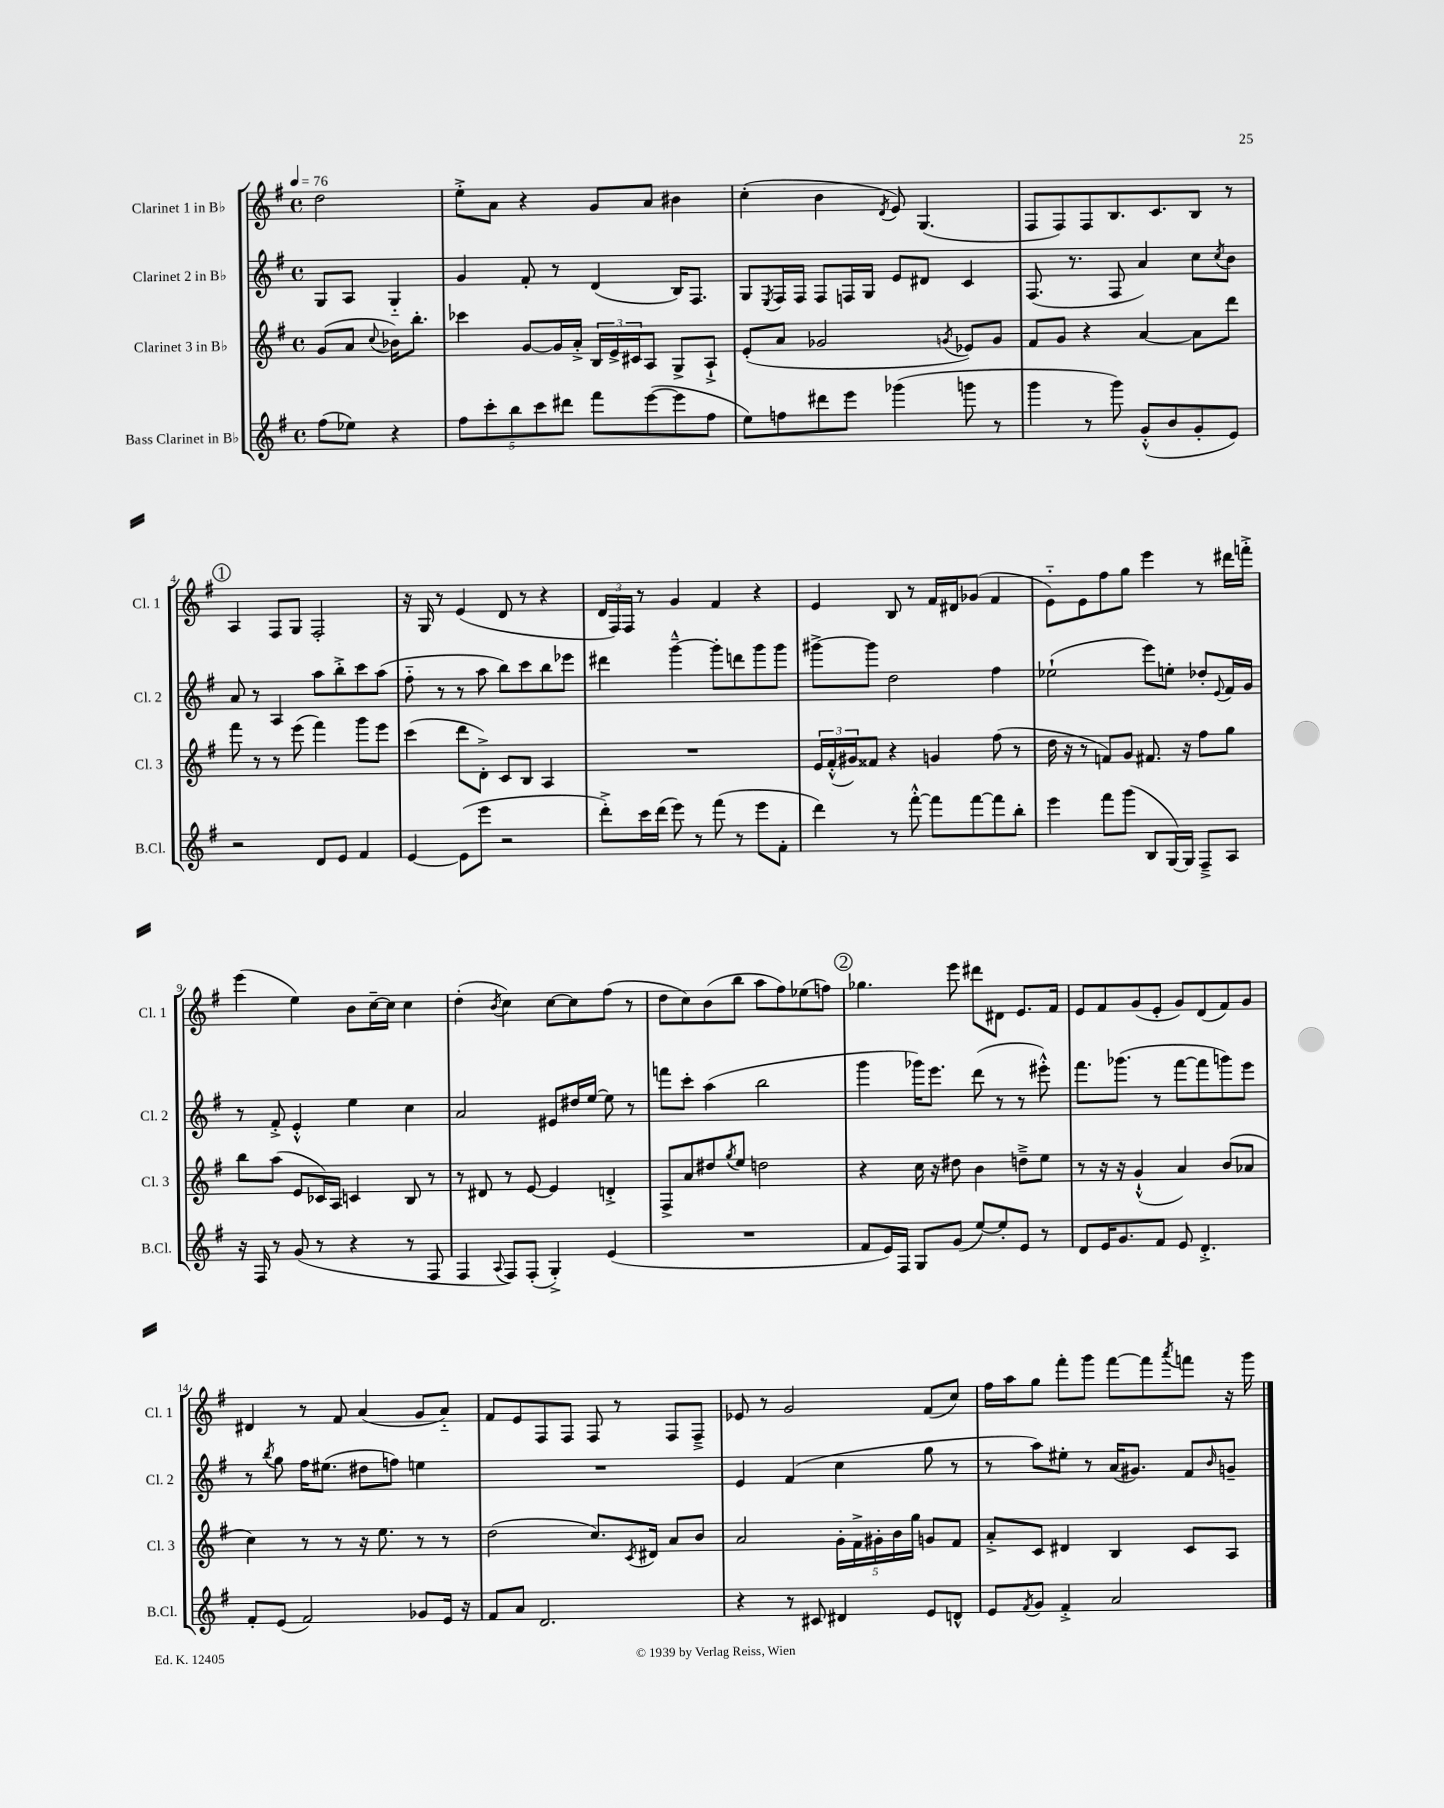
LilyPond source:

<<
\new StaffGroup <<
\new Staff = "s0" \with { instrumentName = "Clarinet 1 in Bb" shortInstrumentName = "Cl. 1" } {
    \clef treble \key g \major \defaultTimeSignature \time 4/4 \partial 2 \tempo 4 = 76
    d''2 |
    e''8-.-> a'8 r4 g'8 a'8 bis'4 |
    c''4-.( b'4 \acciaccatura { d'8 } e'8) g4.( |
    fis8 fis8) fis8 b8. c'8. b8 r8 |
    \mark \markup { \circle "1" } a4 fis8 g8 fis2-. |
    r16 g16 r8 e'4( d'8 r8 r4 |
    \tuplet 3/2 { d'16 fis16) fis16 } r8 g'4 fis'4 r4 |
    e'4 b8 r8 fis'16 dis'16 ges'8( fis'4 |
    e'8-_) e'8 fis''8 g''8 e'''4 r8 dis'''16 f'''16-.-> |
    e'''4( e''4) b'8 c''16~-- c''16 c''4 |
    d''4-.( \acciaccatura { b'8 } c''4) c''8~ c''8 fis''8( r8 |
    d''8 c''8) b'8( b''8 a''8 fis''8) ees''8( f''8) |
    \mark \markup { \circle "2" } ges''4. e'''8 dis'''8 dis'8 e'8. fis'16 |
    e'8 fis'8 g'8( e'8-. g'8) d'8( fis'8) g'8 |
    dis'4 r8 fis'8 a'4( g'8 a'8-_) |
    fis'8 e'8 fis8 fis8 fis8 r8 fis8 fis8---> |
    ees'8 r8 g'2 fis'8( c''8) |
    fis''16 a''16 g''8 fis'''8-. g'''8 fis'''8~ fis'''8 \acciaccatura { a'''8 } f'''8 r16 g'''16 \bar "|." |
}
\new Staff = "s1" \with { instrumentName = "Clarinet 2 in Bb" shortInstrumentName = "Cl. 2" } {
    \clef treble \key g \major \defaultTimeSignature \time 4/4 \partial 2
    g8 a8 g4-_ |
    g'4 fis'8-. r8 d'4( b16) fis8. |
    g8 \acciaccatura { e8 } fis16 fis16 fis8 f16 g16 e'8 dis'8 c'4 |
    fis8.( r8. fis8 a'4) c''8 \acciaccatura { c''8 } b'8 |
    \mark \markup { \circle "1" } a'8 r8 a4 a''8 b''8-.-> c'''8 a''8( |
    fis''8-_ r8 r8 a''8 b''8) c'''8 b''8 ees'''8 |
    dis'''4 g'''4~---^ g'''8-. d'''8 g'''8 g'''8 |
    gis'''8~-> gis'''8 d''2 fis''4 |
    ees''2-!( e'''8) e''8-. des''8-. \appoggiatura { e'8 } fis'16 g'16 |
    r8 fis'8-.-> e'4-.-^ e''4 c''4 |
    a'2 eis'8 dis''16 e''16~ e''8 r8 |
    f'''8 c'''8-. a''4( b''2 |
    \mark \markup { \circle "2" } g'''4 ges'''16) e'''8. d'''8( r8 r8 eis'''8-.-^) |
    fis'''8. ges'''8.( r8 fis'''8~ fis'''8 g'''8) e'''8 |
    r8 \acciaccatura { b''8 } g''8 fis''16 eis''8.( dis''8 f''8) e''4 |
    R1 |
    e'4 fis'4( c''4 g''8 r8 |
    r8 a''8) eis''8-. r8 a'16( gis'8.) fis'8 \grace { b'16 } g'8-- \bar "|." |
}
\new Staff = "s2" \with { instrumentName = "Clarinet 3 in Bb" shortInstrumentName = "Cl. 3" } {
    \clef treble \key g \major \defaultTimeSignature \time 4/4 \partial 2
    g'8( a'8 \appoggiatura { c''8 } bes'16) b''8.-. |
    ces'''4 g'8~ g'16 a'16-.-> \tuplet 3/2 { b16 e'16-> cis'16 } a8 g8-> a8-!-> |
    e'8-.( a'8 ges'2 \acciaccatura { g'8 } ees'8) g'8 |
    fis'8 g'8 r4 a'4~ a'8 d'''8 |
    \mark \markup { \circle "1" } fis'''8 r8 r8 e'''8( fis'''4) g'''8 e'''8 |
    c'''4( d'''8 d'8-.->) c'8 b8 a4 |
    R1 |
    \tuplet 3/2 { e'16 fis'16-.-^( gis'16) } fisis'8 r4 g'4 fis''8( r8 |
    d''16 r16 r8 f'8) g'8 fis'8. r16 fis''8 g''8 |
    b''8 a''8( e'8 ces'16) a16 c'4 b8 r8 |
    r8 dis'8 r8 e'8~ e'4 d'4-.-> |
    fis8-> a'8 dis''8 \acciaccatura { g''8 } e''8 d''2 |
    \mark \markup { \circle "2" } r4 c''16 r16 dis''8 b'4 d''8---> e''8 |
    r8 r16 r16 g'4-!-^( a'4) b'8( aes'8 |
    c''4) r8 r8 r16 e''8. r8 r8 |
    d''2( c''8.) \acciaccatura { c'8 } dis'16 a'8 b'8 |
    a'2 \tuplet 5/4 { g'16-. fis'16-> gis'16-. b'16 g''16 } g'8 fis'8 |
    a'8-.-> c'8 dis'4 b4 c'8 a8 \bar "|." |
}
\new Staff = "s3" \with { instrumentName = "Bass Clarinet in Bb" shortInstrumentName = "B.Cl." } {
    \clef treble \key g \major \defaultTimeSignature \time 4/4 \partial 2
    fis''8( ees''8) r4 |
    \tuplet 5/4 { fis''8 c'''8-. b''8 c'''8 dis'''8 } fis'''8 e'''8~( e'''8 fis''8 |
    e''8) f''8 dis'''8 e'''8 ges'''4( g'''8 r8 |
    g'''4 r8 g'''8) g'8-.-^( b'8 g'8-. e'8) |
    \mark \markup { \circle "1" } r2 d'8 e'8 fis'4 |
    e'4~ e'8( e'''8 r2 |
    d'''8-.->) c'''16 d'''16( e'''8) r8 fis'''8( r8 e'''8 fis'8-. |
    d'''4) r8 fis'''8~-.-^ fis'''8 fis'''8~ fis'''8 b''8-. |
    e'''4 fis'''8 g'''8( b8 g16~) g16 fis8---> a8 |
    r16 fis16 r8 g'8( r8 r4 r8 fis8 |
    fis4 \appoggiatura { a8 } fis8) fis8-.( g4-.->) e'4( |
    R1 |
    \mark \markup { \circle "2" } fis'8 e'16) fis16 g8 g'8( e''8~) e''8-. e'8 r8 |
    d'8 e'16 g'8. fis'8 e'8 d'4.-.-> |
    fis'8-. e'8( fis'2) ges'8 e'16 r16 |
    fis'8 a'8 d'2. |
    r4 r8 cis'8 dis'4 e'8 d'8-^ |
    e'8 \acciaccatura { fis'8 } g'8 fis'4-.-> a'2 \bar "|." |
}
>>
>>
